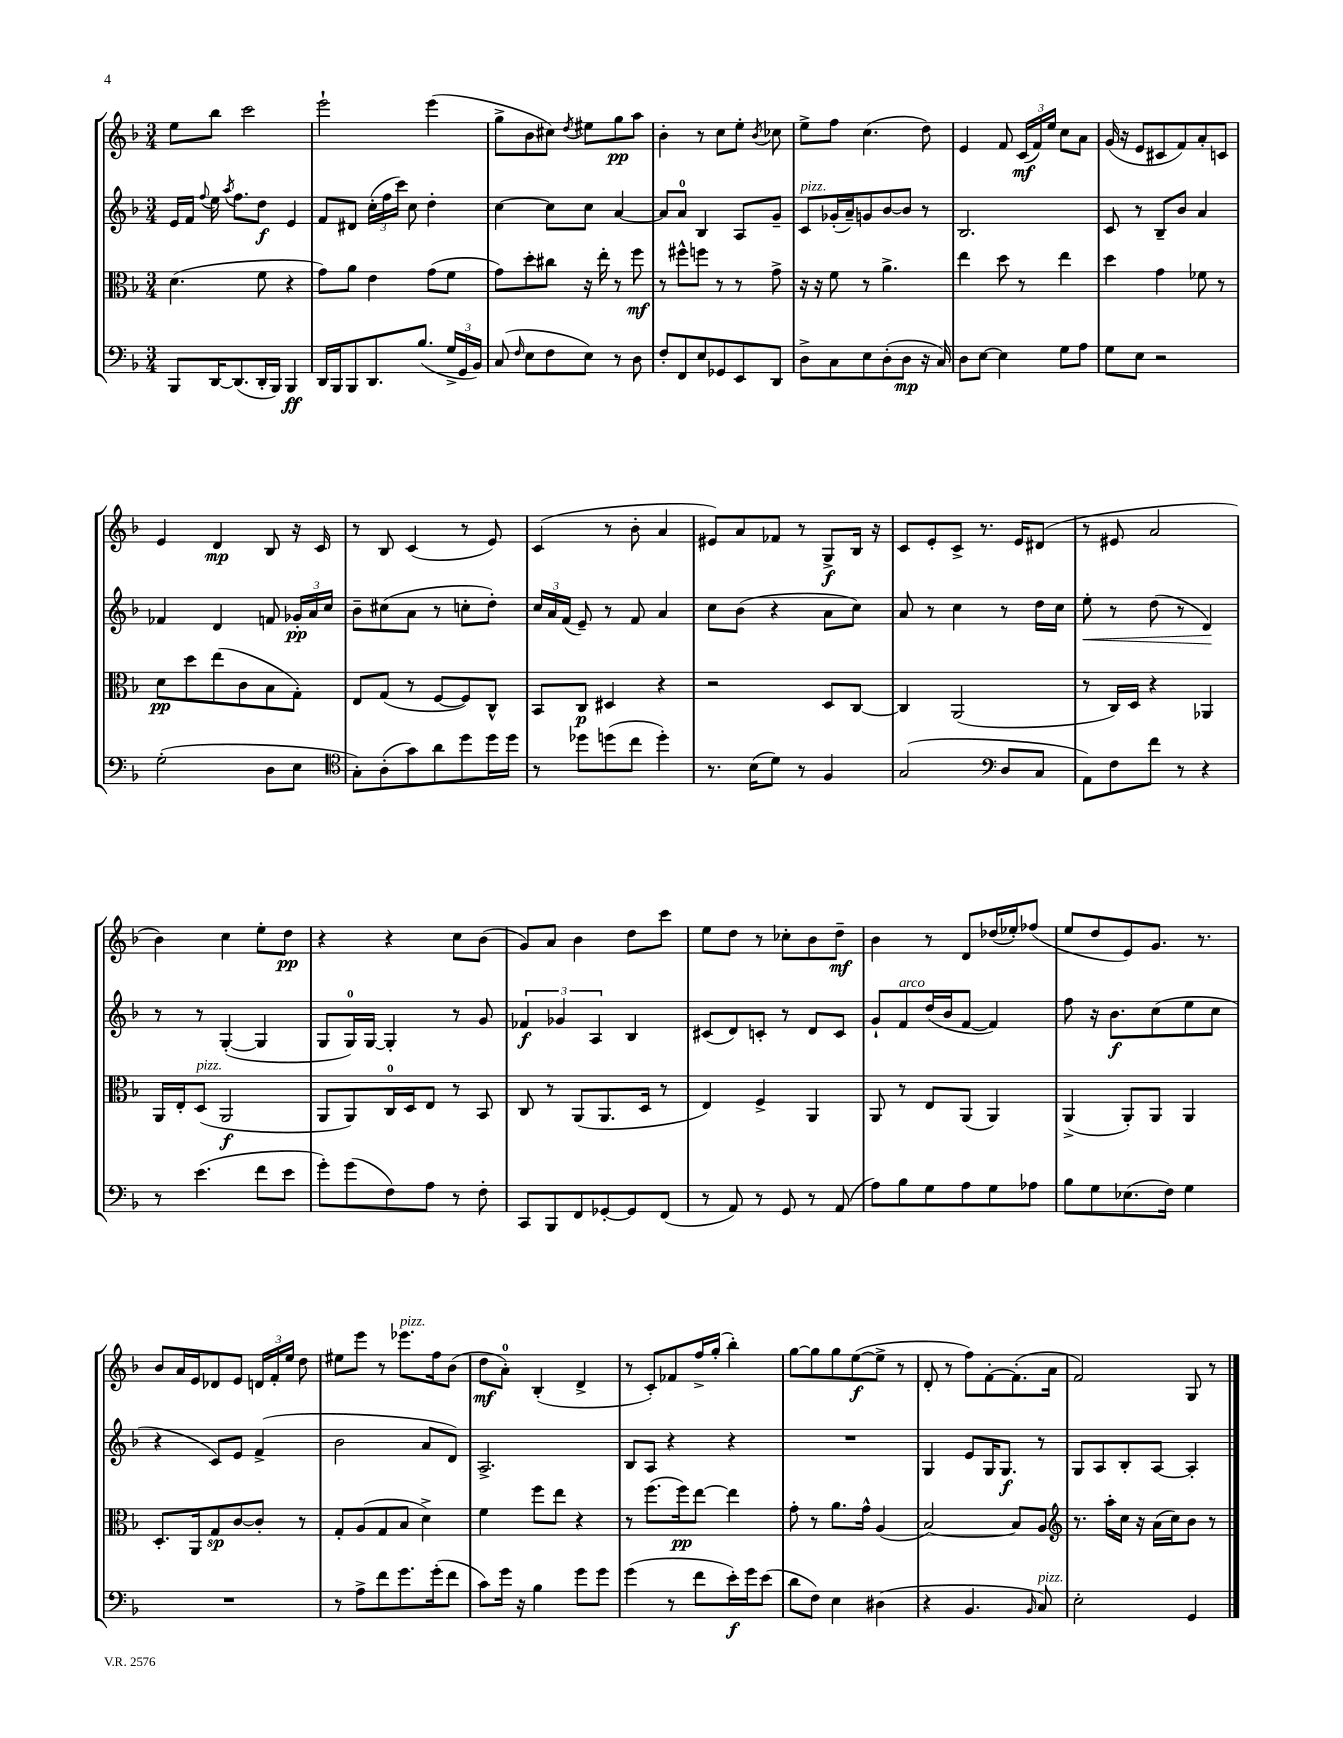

**kern	**kern	**kern	**kern
*staff4	*staff3	*staff2	*staff1
*clefF4	*clefC3	*clefG2	*clefG2
*k[b-]	*k[b-]	*k[b-]	*k[b-]
*M3/4	*M3/4	*M3/4	*M3/4
8BBB-	(4.d	16e	8ee
.	.	16f	.
.	.	8qqff	.
[16DD	.	16ee	8bb-
.	.	8qaa	.
(8.DD]	.	8.ff	.
.	.	.	2ccc
16DD'	8f	8dd	.
16BBB-)	.	.	.
4BBB-	4r	4e	.
=	=	=	=
16DD	8g)	8f	2eee`
16BBB-	.	.	.
8BBB-	8a	8d#	.
8.DD	4e	(24cc'	.
.	.	24ff	.
.	.	24ccc)	.
.	.	8cc	.
(8.B-	.	.	.
.	(8g	4dd'	(4eee
24G^	8f	.	.
24GG	.	.	.
24BB-)	.	.	.
=	=	=	=
(8C	8g)	[4cc	8gg^
16qqF	.	.	.
8E	8dd'	.	8b-
8F	8cc#	8cc]	8cc#)
.	.	.	8qdd
8E)	16r	8cc	8ee#
.	16ee'	.	.
8r	8r	[4a	8gg
8D	8ff	.	8aa
=	=	=	=
8F'	8r	8a]	4b-'
8FF	8ff#^^	8a	.
8E	8ff	4B-	8r
8GG-	8r	.	8cc
8EE	8r	8A	8ee'
.	.	.	8qb-
8DD	8g^	8g~	8cc-
=	=	=	=
8D^	16r	8c	8ee^
.	16r	.	.
8C	8f	(16g-'	8ff
.	.	16a~)	.
8E	8r	8g	(4.cc
(8D'	4.a^	[8b-	.
8D	.	8b-]	.
16r	.	8r	8dd)
16C)	.	.	.
=	=	=	=
8D	4ee	2.B-	4e
[8E	.	.	.
4E]	8dd	.	8f
.	8r	.	(24c
.	.	.	24f)
.	.	.	24ee
8G	4ee	.	8cc
8A	.	.	8a
=	=	=	=
8G	4dd	8c	(16g
.	.	.	16r
8E	.	8r	8e
2r	4g	8B-~	8c#
.	.	8b-	8f)
.	8f-	4a	8a'
.	8r	.	8c
=	=	=	=
(2G'	8d	4f-	4e
.	8dd	.	.
.	(8ee	4d	4d
.	8c	.	.
8D	8B-	8f	8B-
8E	8G')	24g-'	16r
.	.	24a	.
.	.	.	16c
.	.	24cc	.
=	=	=	=
*clefC4	*	*	*
8G')	8E	8b-~	8r
(8A'	(8G	(8cc#	8B-
8g)	8r	8a	(4c
8a	[8F	8r	.
8dd	8F])	8cc'	8r
16dd	8C^^	8dd')	8e)
16dd	.	.	.
=	=	=	=
8r	8BB-	24cc	(4c
.	.	24a	.
.	.	(24f	.
8dd-	8C	8e~)	.
(8dd	4D#	8r	8r
8cc	.	8f	8b-'
4dd')	4r	4a	4a
=	=	=	=
8.r	2r	8cc	8e#)
.	.	(8b-	8a
(16B-	.	.	.
8d)	.	4r	8f-
8r	.	.	8r
4F	8D	8a	8G^
.	[8C	8cc)	16B-
.	.	.	16r
=	=	=	=
(2G	4C]	8a	8c
.	.	8r	8e'
.	(2AA	4cc	8c^
.	.	.	8.r
*clefF4	*	*	*
8D	.	8r	.
.	.	.	16e
8C	.	16dd	(8d#
.	.	16cc	.
=	=	=	=
8AA)	8r	8ee'	8r
8F	16C)	8r	8e#
.	16D	.	.
8f	4r	(8dd	2a
8r	.	8r	.
4r	4AA-	4d)	.
=	=	=	=
8r	16AA	8r	4b-)
.	16E'	.	.
(4.e	(8D	8r	.
.	2AA	([4G'	4cc
8f	.	4G]	8ee'
8e	.	.	8dd
=	=	=	=
8g')	8AA	8G	4r
(8g	8AA)	16G)	.
.	.	[16G	.
8F)	16C	4G']	4r
.	16D	.	.
8A	8E	.	.
8r	8r	8r	8cc
8F'	8BB-	8g	(8b-
=	=	=	=
8CC	8C	6f-	8g)
8BBB-	8r	.	8a
.	.	6g-	.
8FF	(8AA	.	4b-
.	.	6A	.
[8GG-'	8.AA	.	.
8GG-]	.	4B-	8dd
.	16D	.	.
(8FF	8r	.	8ccc
=	=	=	=
8r	4E)	(8c#	8ee
8AA)	.	8d)	8dd
8r	4F^	8c'	8r
8GG	.	8r	8cc-'
8r	4AA	8d	8b-
(8AA	.	8c	8dd~
=	=	=	=
8A)	8AA	8g`	4b-
8B-	8r	8f	.
8G	8E	(16dd	8r
.	.	16b-	.
8A	(8AA	[8f	8d
8G	4AA)	4f])	(16dd-
.	.	.	16ee-')
8A-	.	.	(8ff-
=	=	=	=
8B-	(4AA^	8ff	8ee
8G	.	16r	8dd
.	.	8.b-	.
(8.E-	8AA')	.	8e)
.	8AA	(8cc	8.g
16F)	.	.	.
4G	4AA	8ee	.
.	.	.	8.r
.	.	8cc	.
=	=	=	=
2.r	8.D'	4r	8b-
.	.	.	16a
.	16AA	.	16e
.	8G	8c)	8d-
.	[8c	8e	8e
.	8c']	(4f^	24d
.	.	.	24f'
.	.	.	24ee
.	8r	.	8dd
=	=	=	=
8r	8G'	2b-	8ee#
8A^	(8A	.	8eee
8f	8G	.	8r
8.g	8B-	.	8.eee-
.	4d^)	8a	.
(16g'	.	.	16ff
8f	.	8d)	(8b-
=	=	=	=
8c)	4f	2.A^	8dd
16g	.	.	8a')
16r	.	.	.
4B-	8ff	.	(4B-'
.	8ee	.	.
8g	4r	.	4d^
8g	.	.	.
=	=	=	=
(4g	8r	8B-	8r
.	(8.ff	8A	8c')
8r	.	4r	8f-
.	16ff)	.	.
8f	[8ee	.	16ff^
.	.	.	(16gg'
16e')	4ee]	4r	4bb-')
16g	.	.	.
(8e	.	.	.
=	=	=	=
8d	8g'	2.r	[8gg
8F)	8r	.	8gg]
4E	8.a	.	8gg
.	.	.	([8ee
.	16g^^	.	.
(4D#	(4A	.	8ee^]
.	.	.	8r
=	=	=	=
4r	[2B-)	4G	8d'
.	.	.	8r
4.BB-	.	8e	8ff)
.	.	16G	[8f'
.	.	8.G	.
.	8B-]	.	(8.f']
16qqBB-	.	.	.
8C)	8A	8r	.
.	.	.	16a
=	=	=	=
*	*clefG2	*	*
2E'	8.r	8G	2f)
.	.	8A	.
.	16aa'	.	.
.	16cc	8B-'	.
.	16r	.	.
.	(16a	[8A	.
.	16cc)	.	.
4GG	8b-	4A']	8G
.	8r	.	8r
==	==	==	==
*-	*-	*-	*-
